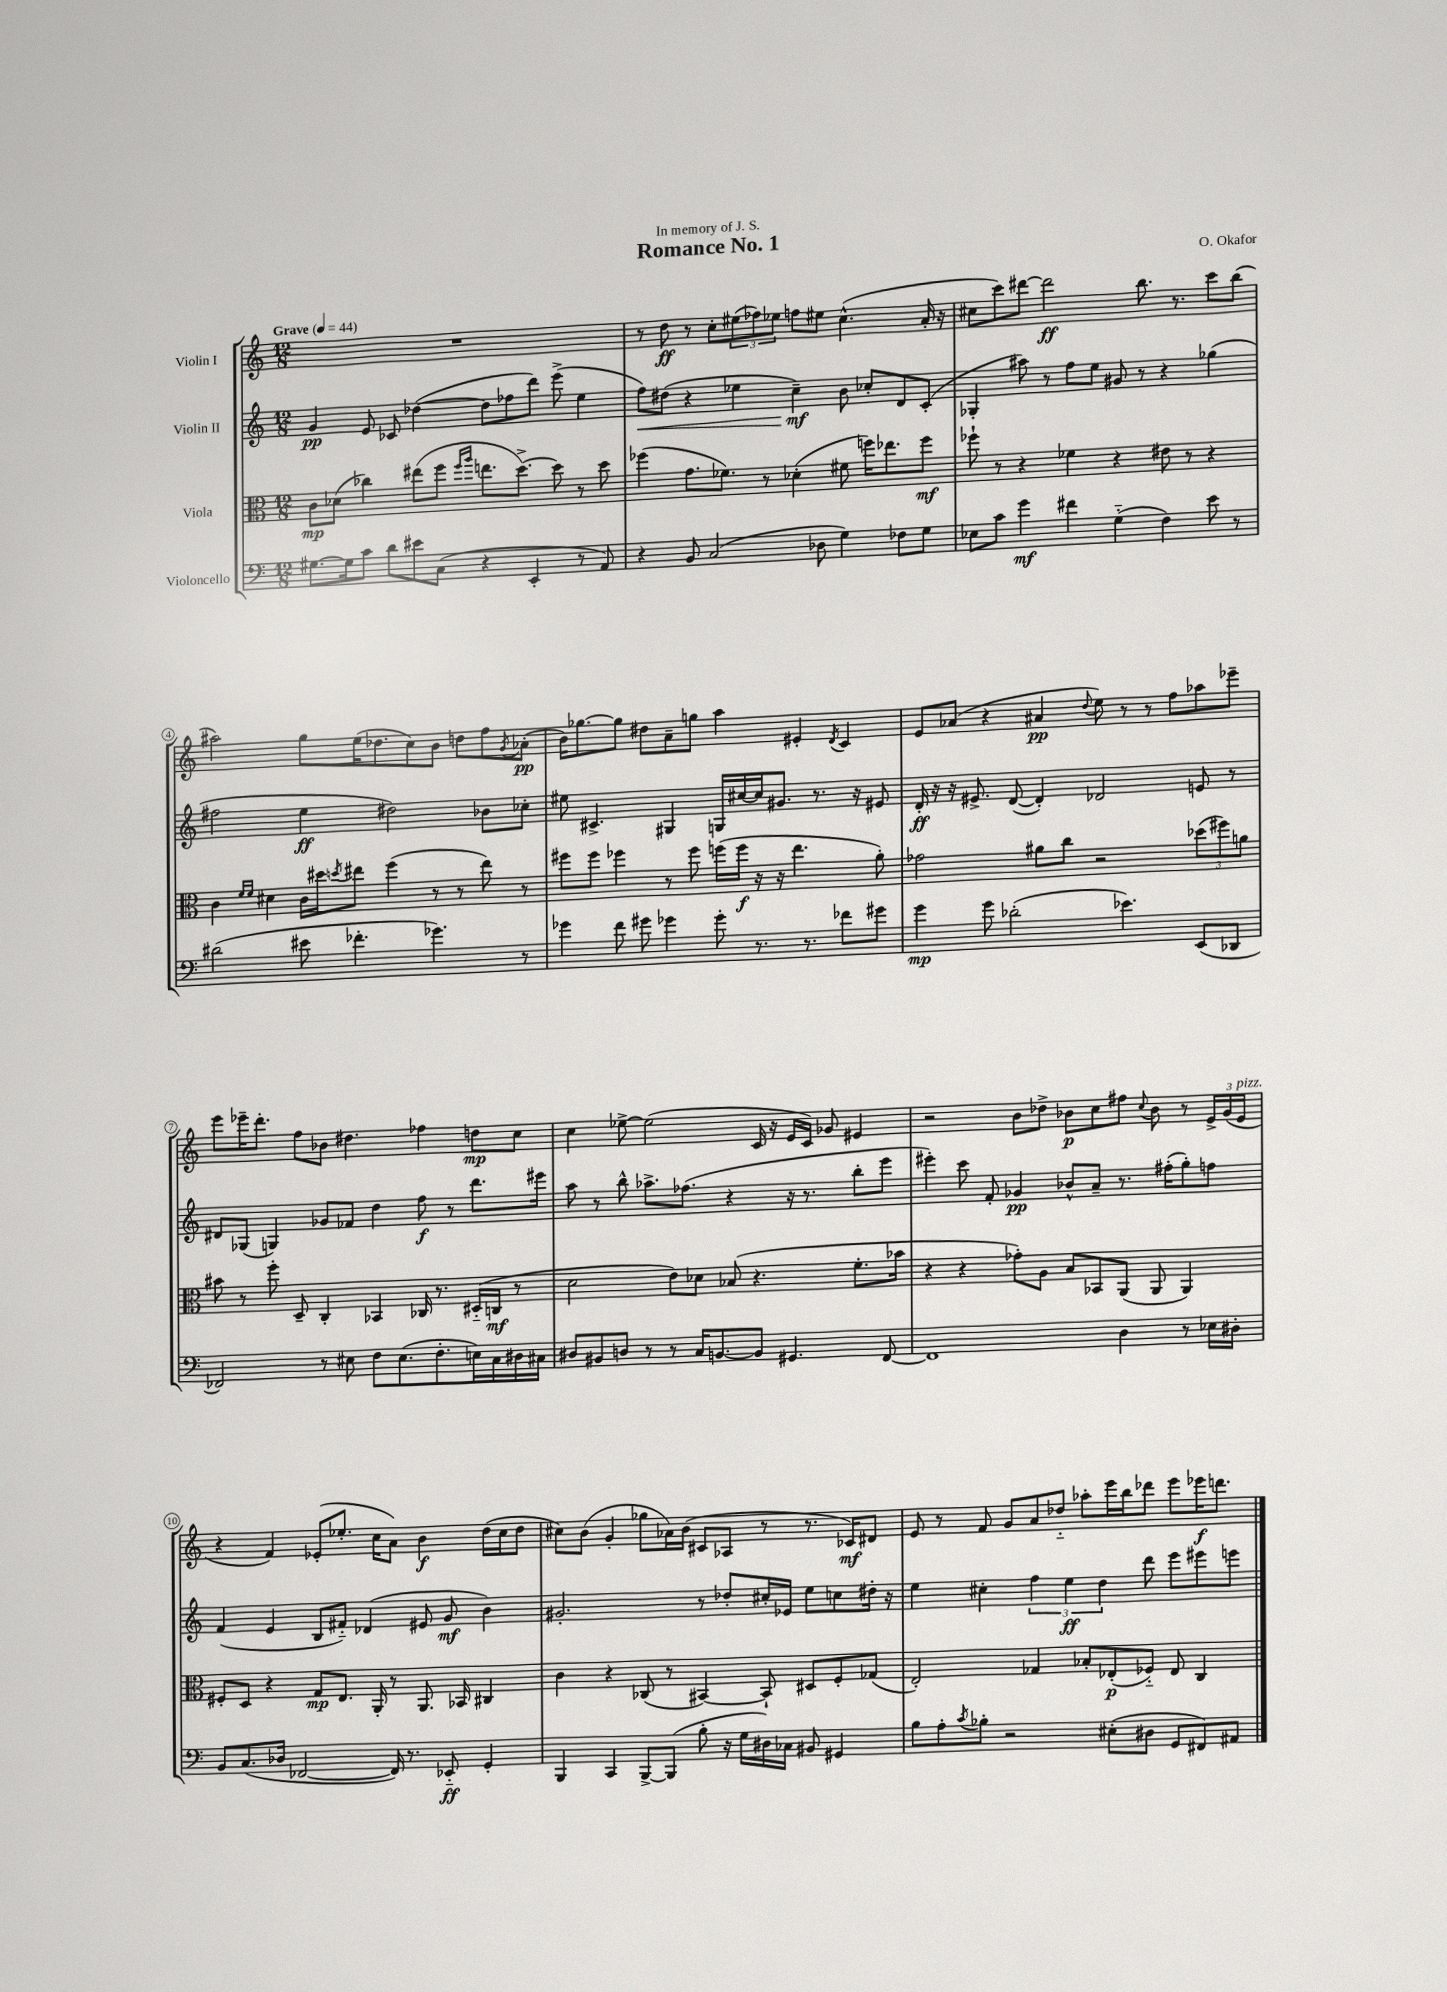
\header { title = "Romance No. 1" composer = "O. Okafor" dedication = "In memory of J. S." }
<<
\new StaffGroup <<
\new Staff = "s0" \with { instrumentName = "Violin I" } {
    \clef treble \key c \major \numericTimeSignature \time 12/8 \tempo "Grave" 4 = 44
    R1. |
    r8 d''8\ff r8 c''8-. \tuplet 3/2 { eis''8( fes''8) ees''8 } f''8 eis''8 c''4.-^( a'16-. r16 |
    cis''8 c'''8) dis'''8~ dis'''2\ff b''8. r8. c'''8 b''8( |
    ais''2) g''8 e''16( des''8. c''8) b'8 d''8 f''8 \acciaccatura { g'8 } aes'8-.\pp( |
    b'16) ges''8.~ ges''8 dis''8 a'8-- g''8 a''4 eis'4-. \acciaccatura { d'8 } c'4 |
    e'8 aes'8( r4 ais'4\pp \appoggiatura { d''8 } e''8) r8 r8 f''8 aes''8 ees'''8-- |
    e'''8 ees'''16-- d'''8.-. f''8 bes'8 dis''4. fes''4 d''8\mp c''8 |
    c''4 ees''8~-> ees''2( c'16 r16 e'16 c'16) ges'8 eis'4 |
    r2 b'8 des''8-> bes'8\p c''8 fis''8 \appoggiatura { c''8 } bes'8 r8 \tuplet 3/2 { e'16-> g'16( e'16^\markup { \italic "pizz." } } |
    r4 f'4) ees'8-.( ees''8.-. c''16 a'8) b'4\f d''16( c''16 d''8 |
    cis''8) b'8( g'4-. ges''8 aes'16) b'16( cis'8 aes8 r8 r8. ces'16\mf) dis'8 |
    e'8 r8 f'8 g'8 a'8 des''8-_ aes''8-. e'''16 b''16 des'''8 e'''8 ees'''16\f d'''8. \bar "|." |
}
\new Staff = "s1" \with { instrumentName = "Violin II" } {
    \clef treble \key c \major \numericTimeSignature \time 12/8
    g'4\pp e'8 ces'8 des''4~( des''8 fes''8 d'''8) e'''8->( e''4 |
    f''8\<) dis''8( r4 ees''4 c''4--\mf\!) b'8 ces''8-. d'8 c'8-.( |
    ges4-. ais''8) r8 f''8 e''8 gis'8 r8 r4 ges''4( |
    fis''2 e''4\ff dis''2) bes'8 ces''8-. |
    eis''8 cis'4.-> gis4 g16 cis''16~ cis''16 gis'8. r8. r16 eis'8 |
    d'16-.\ff r16 r16 eis'8.-> d'8~( d'4-.) des'2 e'8 r8 |
    dis'8 ges8( g4) ges'8 fes'8 d''4 f''8\f r8 d'''8. eis'''16 |
    a''8 r8 b''8-^ aes''8.-> fes''8.( r4 r16 r8. b''8-. e'''8 |
    eis'''4-.) c'''8 f'8-. ges'4\pp bes'8-^ a'8-- r8. fis''16-.( g''8-.) f''8 |
    f'4( e'4 b8 fis'8-_) des'4( eis'8 g'8\mf b'4) |
    gis'2.-. r8 des''8-. cis''16-. ees'16 e''8 c''8 dis''16-. r16 |
    e''4 cis''4-. \tuplet 3/2 { f''4 e''4\ff d''4 } d'''8 e'''8 eis'''8 e'''8 \bar "|." |
}
\new Staff = "s2" \with { instrumentName = "Viola" } {
    \clef alto \key c \major \numericTimeSignature \time 12/8
    c'8\mp des'8( ces''4) eis''8( f''8 \grace { f''16 a''16 } e''8. d''8.~->) d''8 r8 d''8 |
    fes''4( g'8. fes'8.) r8 des'4-.( fis'8 f''16) ees''8. f''8\mf |
    fes''8-! r8 r4 fes'4 r4 eis'8 r8 r4 |
    c'4 \grace { f'16 f'16 } dis'4 c'16 dis''16 \acciaccatura { d''8 } eis''8 f''4( r8 r8 eis''8) r8 |
    fis''8 fis''8 fes''4 r8 fes''8 f''16( f''16\f r16 r16 e''4. a'8-.) |
    ges'2 ais'8 c''8 r2 \tuplet 3/2 { des''8( fis''8) a'8 } |
    bis'8 r8 f''8-. d8-- c4-. bes,4 ces16 r8. dis16-_( c16\mf r8 |
    d'2 e'8) des'8 bes8( r4. f'8.-. bes'16 |
    r4 r4 ges'8-.) a8 b8 bes,8 a,8( a,8 a,4) |
    fis8-. d8 r4 g8\mp e8. a,16-. r8 a,8. bes,16 cis4 |
    c'4 r4 ces8( r8 bis,4~) bis,8-! dis8 f8-. ges8( |
    e2-.) ges4 bes8-. ees8-.\p( fes8-_) ees8 c4 \bar "|." |
}
\new Staff = "s3" \with { instrumentName = "Violoncello" } {
    \clef bass \key c \major \numericTimeSignature \time 12/8
    gis8.~ gis16 c'8 d'8 eis'8 c8( r4 e,4-. r8 a,8) |
    r4 b,8 c2( des8 g4) fes8 g8 |
    ees8 c'8 g'4\mf fis'4 g4-_( f4) e'8 r8 |
    dis'2( eis'8 fes'4.-. ges'4.) r8 |
    ges'4 f'8 gis'8 ges'4 ges'8-. r8. r8. fes'8 gis'8 |
    g'4\mp g'8 des'2-.( ees'4.) e,8( des,8 |
    fes,2) r8 eis8 f8 eis8.( f8.-. e16) c16 dis16 cis16 |
    dis8 bis,8 d8 r8 r8 c16 b,8.~ b,8 gis,4. f,8~ |
    f,1 d4 r8 ees16 dis16-. |
    b,8 c8.( des16 fes,2~ fes,16) r8. ees,8-_\ff g,4-. |
    b,,4 c,4 b,,8~-> b,,8( b8-. r16 g16 dis16) ces16 bis,8 gis,4 |
    b8 a8-. \acciaccatura { c'8 } bes8-. r2 eis8-.( dis8 g,8 fis,8) ais,8 \bar "|." |
}
>>
>>
\layout { \context { \Score \override BarNumber.stencil = #(make-stencil-circler 0.1 0.3 ly:text-interface::print) } }
